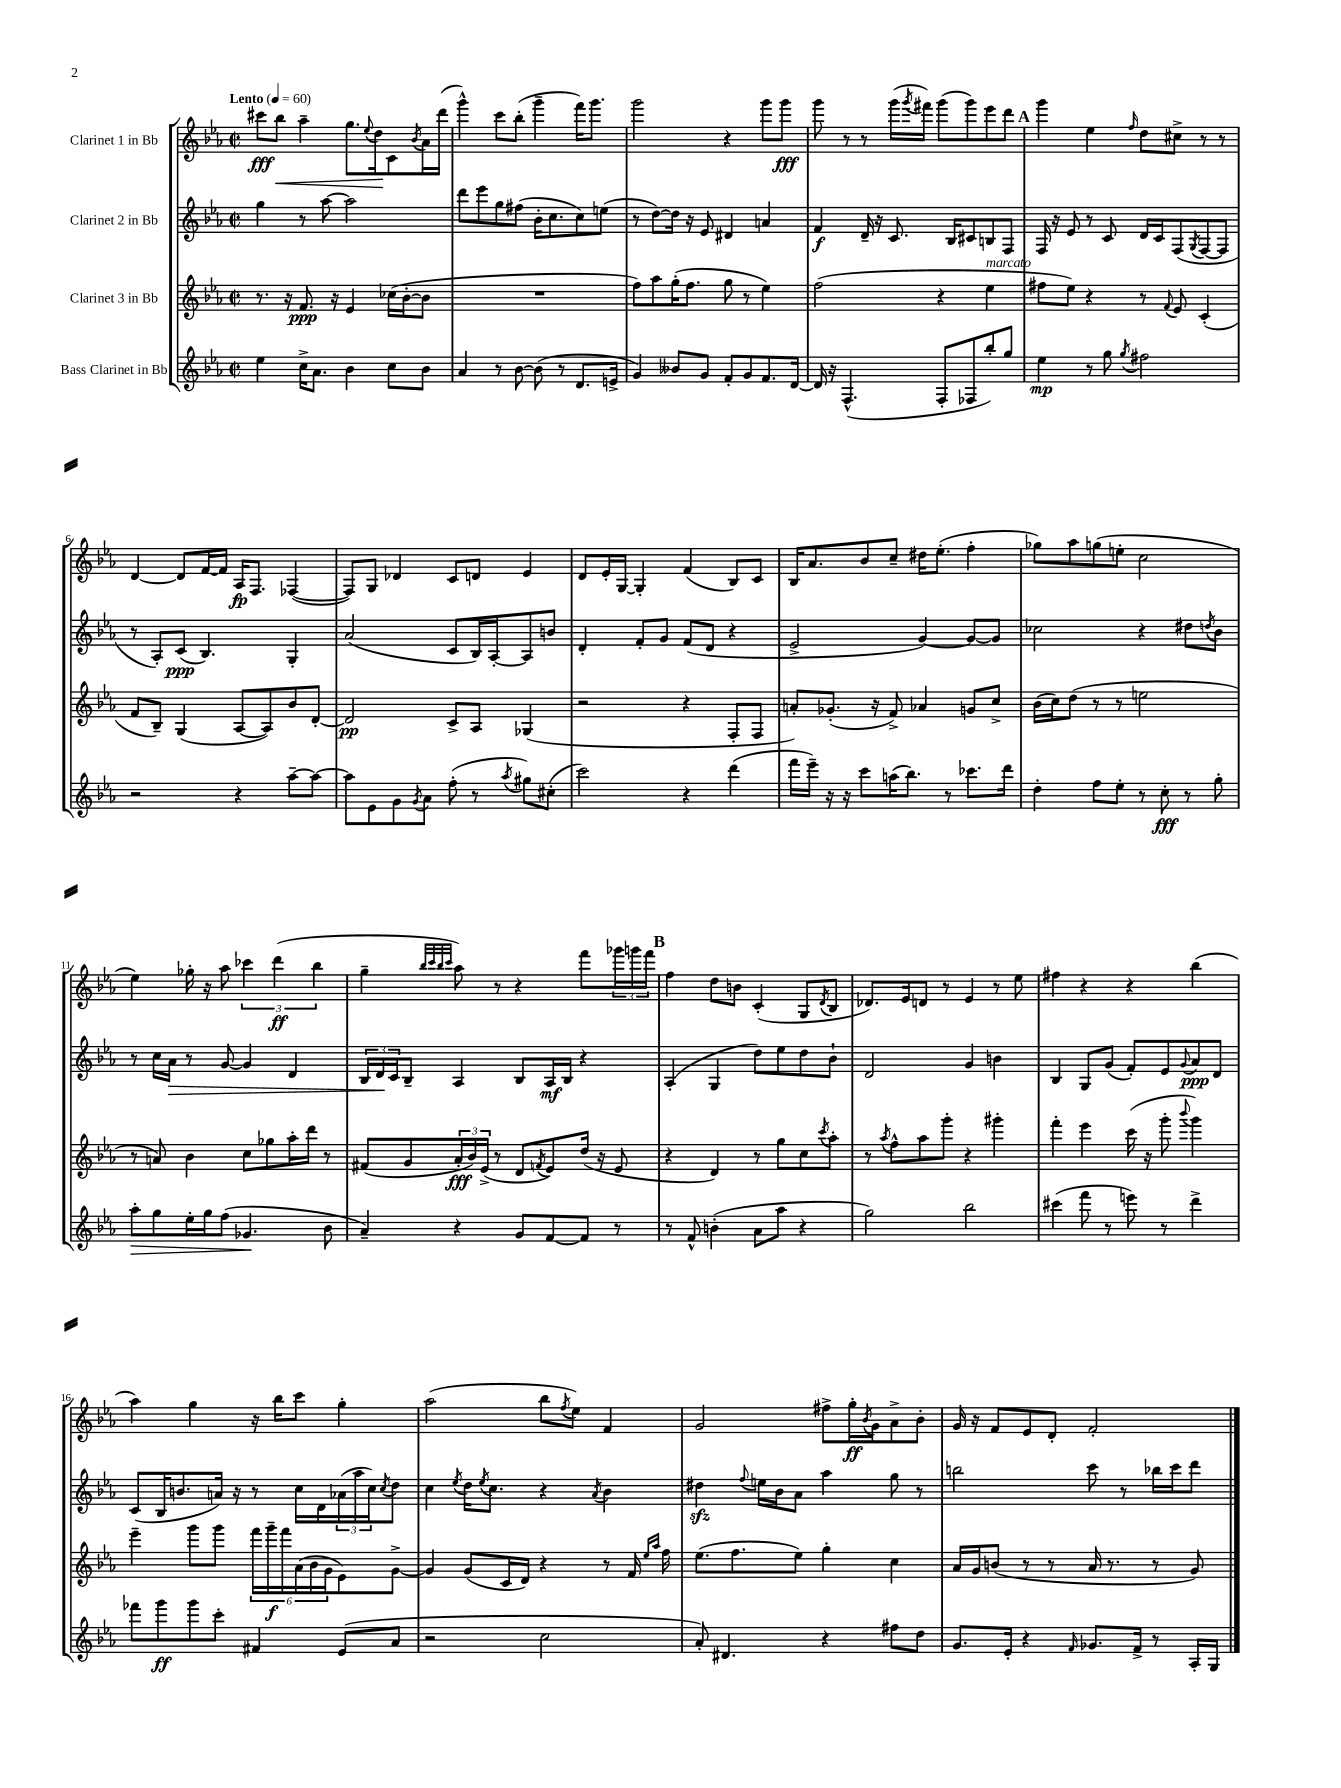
<<
\new StaffGroup <<
\new Staff = "s0" \with { instrumentName = "Clarinet 1 in Bb" } {
    \clef treble \key ees \major \defaultTimeSignature \time 2/2 \tempo "Lento" 4 = 60
    cis'''8\fff bes''8\< aes''4-- g''8. \appoggiatura { ees''8 } d''16\! c'8 \acciaccatura { bes'8 } aes'16 d'''16( |
    g'''4-^) c'''8 bes''8-.( g'''4-- f'''16) g'''8. |
    g'''2 r4 g'''8 g'''8\fff |
    g'''8 r8 r8 g'''16( \acciaccatura { g'''8 } fis'''16) g'''8( g'''8) ees'''8 d'''8 |
    \mark \markup { \bold "A" } g'''4 ees''4 \grace { f''16 } d''8 cis''8-> r8 r8 |
    d'4~ d'8 f'16~ f'16 aes16\fp f8. fes4~( |
    fes8) g8 des'4 c'8 d'8 ees'4 |
    d'8 ees'16-. g16~ g4-. f'4( bes8) c'8 |
    bes16 aes'8. bes'8 c''8-- dis''16 ees''8.-.( f''4-. |
    ges''8) aes''8 g''8( e''8-. c''2 |
    ees''4) ges''16-. r16 aes''8 \tuplet 3/2 { ces'''4 d'''4\ff( bes''4 } |
    g''4-- \grace { bes''32 c'''32 bes''32 c'''32 } aes''8) r8 r4 f'''8 \tuplet 3/2 { ges'''16 g'''16 f'''16 } |
    \mark \markup { \bold "B" } f''4 d''8 b'8 c'4-.( g8 \acciaccatura { d'8 } bes8 |
    des'8.) ees'16 d'8 r8 ees'4 r8 ees''8 |
    fis''4 r4 r4 bes''4( |
    aes''4) g''4 r16 bes''16 c'''8 g''4-. |
    aes''2( bes''8 \acciaccatura { f''8 } ees''8) f'4 |
    g'2 fis''8-> g''16-.\ff \acciaccatura { bes'8 } g'16 aes'8-> bes'8-. |
    g'16 r16 f'8 ees'8 d'8-. f'2-. \bar "|." |
}
\new Staff = "s1" \with { instrumentName = "Clarinet 2 in Bb" } {
    \clef treble \key ees \major \defaultTimeSignature \time 2/2
    g''4 r8 aes''8~ aes''2 |
    d'''8 ees'''8 g''8 fis''8( bes'16-. c''8. c''8) e''8( |
    r8 d''8~) d''16 r16 ees'8 dis'4 a'4 |
    f'4\f d'16-- r16 c'8. bes16 cis'8 b8 f8 |
    \mark \markup { \bold "A" } f16 r16 ees'8 r8 c'8 d'16 c'16 f8( \acciaccatura { g8 } f8~ f8 |
    r8 aes8-.) c'8\ppp( bes4.) g4-. |
    aes'2( c'8 bes16) aes16~-. aes8 b'8 |
    d'4-. f'8-. g'8 f'8( d'8 r4 |
    ees'2-> g'4~) g'8~ g'8 |
    ces''2 r4 dis''8 \acciaccatura { d''8 } bes'8 |
    r8 c''16 aes'16\> r8 g'8~ g'4 d'4 |
    \tuplet 3/2 { bes16 d'16\! c'16 } bes8-- aes4 bes8 aes16\mf bes16 r4 |
    \mark \markup { \bold "B" } aes4-.( g4 d''8) ees''8 d''8 bes'8-! |
    d'2 g'4 b'4 |
    bes4 g8 g'8( f'8-.) ees'8 \appoggiatura { g'8 } aes'8\ppp d'8 |
    c'8( bes16 b'8. a'16) r16 r8 c''16 d'16 \tuplet 3/2 { aes'16( aes''16 c''16) } \acciaccatura { c''8 } d''8 |
    c''4 \acciaccatura { ees''8 } d''16 \acciaccatura { ees''8 } c''8. r4 \acciaccatura { aes'8 } bes'4 |
    dis''4\sfz \appoggiatura { f''8 } e''16 bes'16 aes'8 aes''4 g''8 r8 |
    b''2 c'''8 r8 bes''16 c'''16 d'''8 \bar "|." |
}
\new Staff = "s2" \with { instrumentName = "Clarinet 3 in Bb" } {
    \clef treble \key ees \major \defaultTimeSignature \time 2/2
    r8. r16 f'8.\ppp r16 ees'4 ces''16( bes'16~-. bes'8 |
    R1 |
    f''8) aes''8 g''16-.( f''8. g''8 r8 ees''4) |
    f''2( r4 ees''4^\markup { \italic "marcato" } |
    \mark \markup { \bold "A" } fis''8 ees''8) r4 r8 \appoggiatura { f'8 } ees'8 c'4-.( |
    f'8 bes8--) g4( aes8~ aes8) bes'8 d'8~-. |
    d'2\pp c'8-> aes8 ges4( |
    r2 r4 f8-. f8 |
    a'8-.) ges'8.-.( r16 f'8->) aes'4 g'8 c''8-> |
    bes'16( c''16) d''8( r8 r8 e''2 |
    r8 a'8) bes'4 c''8 ges''8 aes''16-. d'''16 r8 |
    fis'8( g'8 \tuplet 3/2 { aes'16-.\fff bes'16) ees'16->( } r8 d'8 \acciaccatura { f'8 } ees'8) d''16( r16 ees'8 |
    \mark \markup { \bold "B" } r4 d'4) r8 g''8 c''8 \acciaccatura { c'''8 } aes''8-. |
    r8 \acciaccatura { aes''8 } f''8-^ aes''8 g'''8-. r4 gis'''4-. |
    f'''4-. ees'''4 c'''16( r16 g'''8-. \appoggiatura { bes'''8 } g'''4) |
    ees'''4-- g'''8 g'''8 \tuplet 6/4 { f'''16 g'''16--\f f'''16 aes'16( bes'16 g'16 } ees'8) g'8~-> |
    g'4 g'8( c'16 d'16) r4 r8 f'16 \grace { ees''16 aes''16 } f''16 |
    ees''8.( f''8. ees''8) g''4-. c''4 |
    aes'16 g'16 b'8( r8 r8 aes'16 r8. r8 g'8) \bar "|." |
}
\new Staff = "s3" \with { instrumentName = "Bass Clarinet in Bb" } {
    \clef treble \key ees \major \defaultTimeSignature \time 2/2
    ees''4 c''16-> aes'8. bes'4 c''8 bes'8 |
    aes'4 r8 bes'8~ bes'8( r8 d'8. e'16-> |
    g'4) beses'8 g'8 f'8-. g'8 f'8. d'16~ |
    d'16 r16 f4.-^( f8-. fes8 bes''8-.) g''8 |
    \mark \markup { \bold "A" } ees''4\mp r8 g''8 \acciaccatura { g''8 } fis''2 |
    r2 r4 aes''8~-- aes''8~ |
    aes''8 ees'8 g'8 \acciaccatura { g'8 } aes'8 f''8-.( r8 \acciaccatura { aes''8 } gis''8) cis''8-.( |
    c'''2) r4 d'''4( |
    f'''16 ees'''16--) r16 r16 c'''8 a''16( bes''8.) r8 ces'''8. d'''16 |
    d''4-. f''8 ees''8-. r8 c''8-.\fff r8 g''8-. |
    aes''8-.\> g''8 ees''16-. g''16 f''8( ges'4.\! bes'8 |
    aes'4--) r4 g'8 f'8~ f'8 r8 |
    \mark \markup { \bold "B" } r8 f'8-^ b'4-.( aes'8 aes''8 r4 |
    g''2) bes''2 |
    cis'''4( f'''8 r8 e'''8) r8 d'''4-> |
    fes'''8 g'''8\ff g'''8 c'''8-. fis'4 ees'8( aes'8 |
    r2 c''2 |
    aes'8-.) dis'4. r4 fis''8 d''8 |
    g'8. ees'16-. r4 \grace { f'16 } ges'8. f'16-> r8 aes16-. g16 \bar "|." |
}
>>
>>
